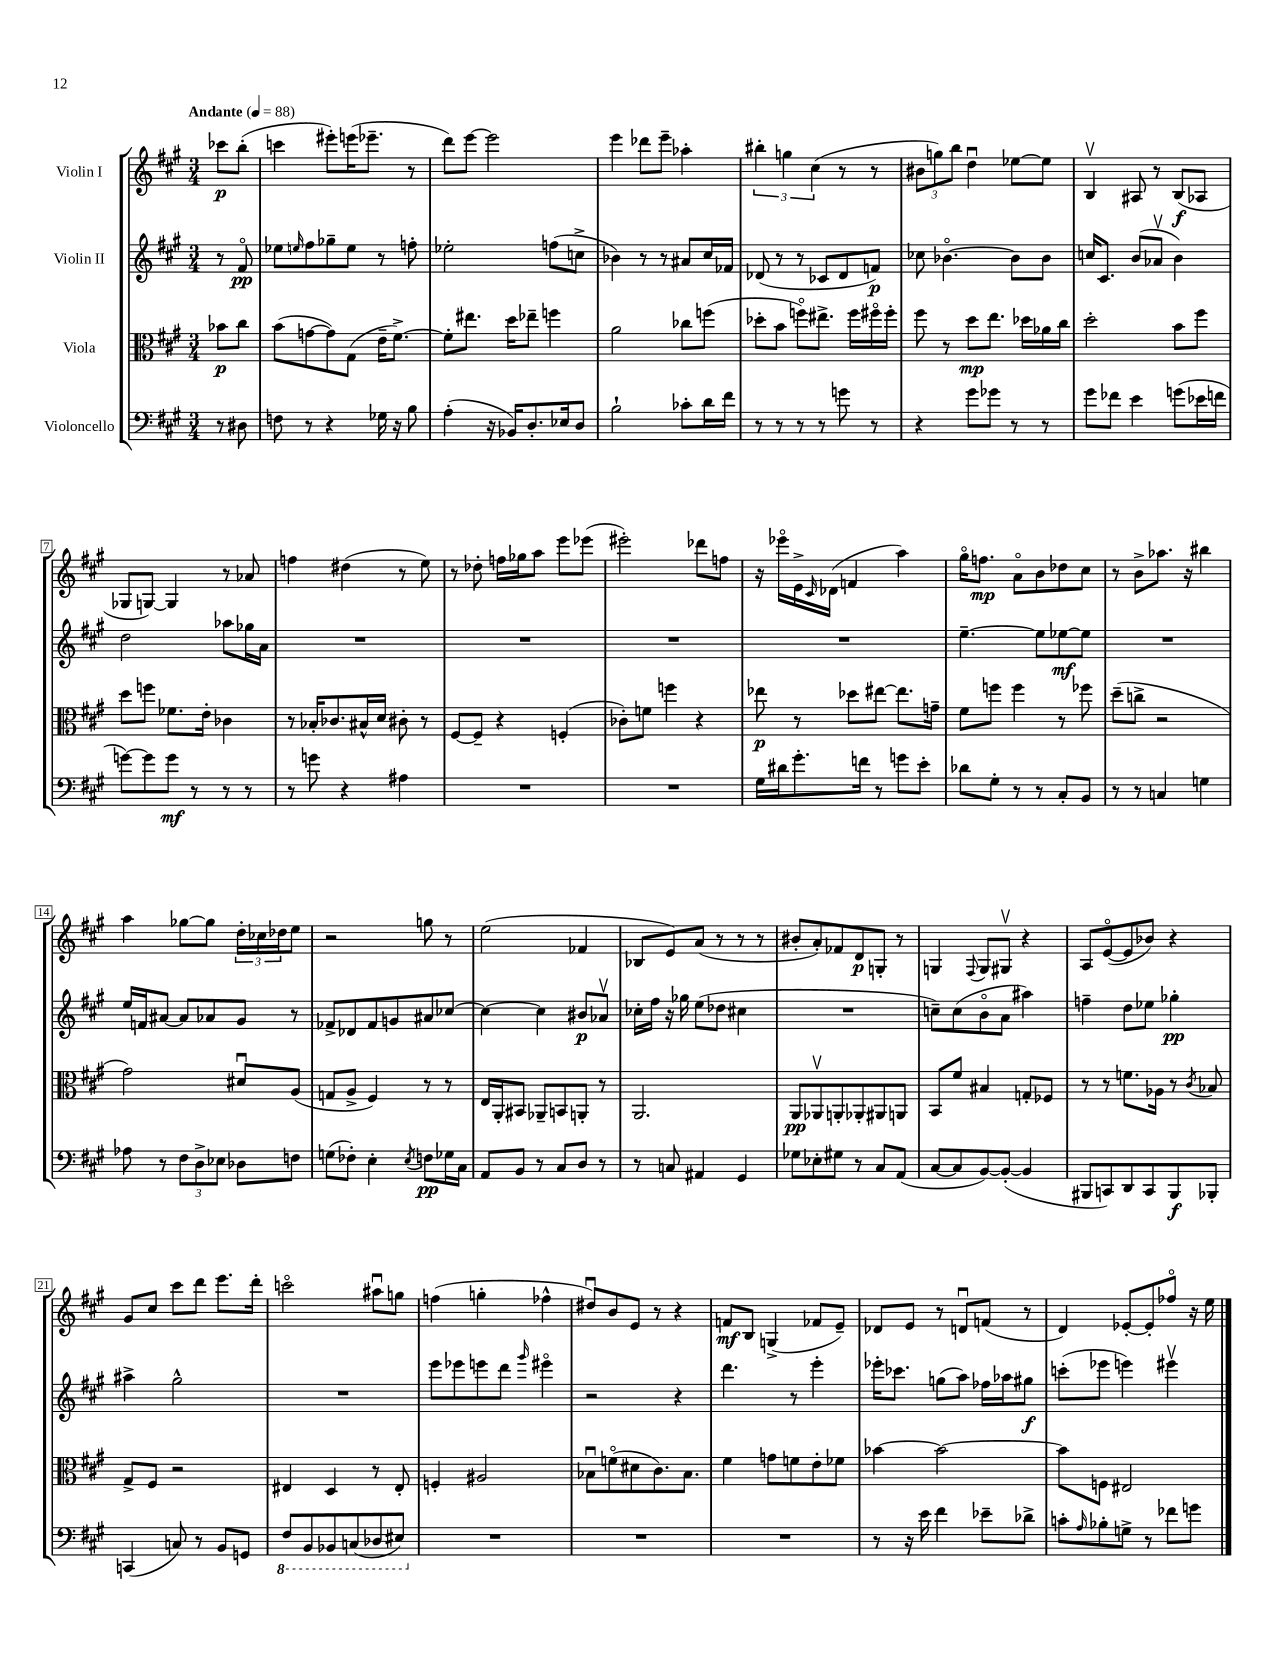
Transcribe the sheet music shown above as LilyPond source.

<<
\new StaffGroup <<
\new Staff = "s0" \with { instrumentName = "Violin I" } {
    \clef treble \key a \major \numericTimeSignature \time 3/4 \partial 4 \tempo "Andante" 4 = 88
    ces'''8\p b''8-.( |
    c'''4 eis'''8-.) e'''16( ees'''8.-- r8 |
    d'''8) e'''8~ e'''2 |
    e'''4 des'''8 e'''8-- aes''4-. |
    \tuplet 3/2 { bis''4-. g''4 cis''4( } r8 r8 |
    \tuplet 3/2 { bis'8 g''8) b''8 } d''4\downbow ees''8~ ees''8 |
    b4\upbow ais8 r8 b8\f( aes8 |
    ges8 g8~) g4 r8 aes'8 |
    f''4 dis''4( r8 e''8) |
    r8 des''8-. f''16 ges''16 a''8 e'''8 ees'''8( |
    eis'''2-.) des'''8 f''8 |
    r16 ees'''16\flageolet e'16-> \grace { cis'16 } des'16( f'4 a''4) |
    gis''16\flageolet f''8.\mp a'8\flageolet b'8 des''8 cis''8 |
    r8 b'8-> aes''8. r16 bis''4 |
    a''4 ges''8~ ges''8 \tuplet 3/2 { d''16-. ces''16 des''16 } e''8 |
    r2 g''8 r8 |
    e''2( fes'4 |
    bes8 e'8) a'8( r8 r8 r8 |
    bis'8-. a'8-.) fes'8 d'8\p g8-. r8 |
    g4 \appoggiatura { fis8 } g8 gis8\upbow r4 |
    a8 e'8~\flageolet( e'8 bes'8) r4 |
    gis'8 cis''8 cis'''8 d'''8 e'''8. d'''16-. |
    c'''2\flageolet ais''8\downbow g''8 |
    f''4( g''4-. fes''4-^ |
    dis''8\downbow) b'8 e'8 r8 r4 |
    f'8\mf b8 g4->( fes'8 e'8--) |
    des'8 e'8 r8 d'8\downbow f'8( r8 |
    d'4) ees'8~-. ees'8-. fes''8\flageolet r16 e''16 \bar "|." |
}
\new Staff = "s1" \with { instrumentName = "Violin II" } {
    \clef treble \key a \major \numericTimeSignature \time 3/4 \partial 4
    r8 fis'8\flageolet\pp |
    ees''8 \grace { e''16 } fis''8 ges''8-- e''8 r8 f''8-. |
    ees''2-. f''8( c''8-> |
    bes'4) r8 r8 ais'8 cis''16 fes'16 |
    des'8( r8 r8 ces'8 des'8 f'8\p) |
    ces''8 bes'4.~\flageolet bes'8 bes'8 |
    c''16 cis'8. b'8( aes'8\upbow b'4) |
    d''2 aes''8 ges''16 a'16 |
    R2. |
    R2. |
    R2. |
    R2. |
    e''4.~-- e''8 ees''8~\mf ees''8 |
    R2. |
    e''16 f'16 ais'8~ ais'8 aes'8 gis'8 r8 |
    fes'8-> des'8 fes'8 g'8 ais'8 ces''8~ |
    ces''4~ ces''4 bis'8\p aes'8\upbow |
    ces''16-. fis''16 r16 ges''16 e''8( des''8 cis''4 |
    R2. |
    c''8--) c''8( b'8\flageolet a'8 ais''4) |
    f''4-- d''8 ees''8 ges''4-.\pp |
    ais''4-> gis''2-^ |
    R2. |
    e'''8 ees'''8 e'''8 d'''8 \grace { gis'''16 } eis'''4\flageolet |
    r2 r4 |
    d'''4. r8 e'''4-. |
    ees'''16-. ces'''8. g''8( a''8) fes''16 aes''16 gis''8\f |
    c'''8-.( ees'''8 e'''4) eis'''4\upbow \bar "|." |
}
\new Staff = "s2" \with { instrumentName = "Viola" } {
    \clef alto \key a \major \numericTimeSignature \time 3/4 \partial 4
    bes'8\p cis''8 |
    b'8( g'8~ g'8) gis8( e'16-- fis'8.~->) |
    fis'8-. eis''8. d''16 ees''8-- f''4 |
    a'2 ces''8 f''8( |
    des''8-. b'8 f''8\flageolet) eis''8.-> f''16 fis''16\flageolet fis''16-. |
    fis''8 r8 d''8\mp e''8. des''16 aes'16 cis''16 |
    d''2-. b'8 fis''8 |
    d''8 f''8 fes'8. e'16-. ces'4 |
    r8 bes16-. ces'8. bis16-^ d'16 cis'8-. r8 |
    fis8~ fis8-- r4 f4-.( |
    ces'8-.) f'8 f''4 r4 |
    ees''8\p r8 des''8 eis''8~ eis''8. g'16-- |
    fis'8 f''8 f''4 r8 fes''8 |
    d''8--( c''8-> r2 |
    gis'2) dis'8\downbow a8( |
    g8 a8-> fis4) r8 r8 |
    e16 a,16-. bis,8 aes,8-- b,8 a,8-. r8 |
    a,2. |
    a,8\pp aes,8\upbow a,8-. aes,8-. ais,8 a,8 |
    b,8 fis'8 bis4 g8-. fes8 |
    r8 r8 f'8. aes16 r8 \acciaccatura { cis'8 } bes8 |
    gis8-> fis8 r2 |
    eis4 d4 r8 eis8-. |
    f4-. ais2 |
    bes8\downbow f'8\flageolet( dis'8 cis'8.) bes8. |
    fis'4 g'8 f'8 e'8-. fes'8 |
    bes'4~ bes'2~ |
    bes'8 f8 eis2 \bar "|." |
}
\new Staff = "s3" \with { instrumentName = "Violoncello" } {
    \clef bass \key a \major \numericTimeSignature \time 3/4 \partial 4
    r8 dis8 |
    f8 r8 r4 ges16 r16 b8 |
    a4-.( r16 bes,16) d8.-. ees16 d8 |
    b2-! ces'8-. d'16 fis'16 |
    r8 r8 r8 r8 g'8 r8 |
    r4 gis'8 ges'8 r8 r8 |
    gis'8 fes'8 e'4 g'8( ees'16 f'16 |
    g'8~) g'8 g'8\mf r8 r8 r8 |
    r8 g'8 r4 ais4 |
    R2. |
    R2. |
    gis16 dis'16 gis'8.-. f'16 r8 g'8 e'8-. |
    des'8 gis8-. r8 r8 cis8-. b,8 |
    r8 r8 c4 g4 |
    aes8 r8 \tuplet 3/2 { fis8 d8-> ees8 } des8 f8 |
    g8( fes8-.) e4-. \acciaccatura { e8 } f8\pp ges16 cis16 |
    a,8 b,8 r8 cis8 d8 r8 |
    r8 c8 ais,4 gis,4 |
    ges8 ees8-. gis8 r8 cis8 a,8( |
    cis8~ cis8 b,8~) b,8~-.( b,4 |
    bis,,8 c,8) d,8 c,8 bis,,8\f bes,,8-. |
    c,4( c8) r8 b,8 g,8 |
    \ottava #-1 fis,8 b,,8 bes,,8 c,8( des,8 eis,8) \ottava #0 |
    R2. |
    R2. |
    R2. |
    r8 r16 e'16 fis'4 ees'8-- des'8-> |
    c'8-. \grace { a16 } bes8-. g8-> r8 fes'8 g'8 \bar "|." |
}
>>
>>
\layout { \context { \Score \override BarNumber.stencil = #(make-stencil-boxer 0.1 0.3 ly:text-interface::print) } }
